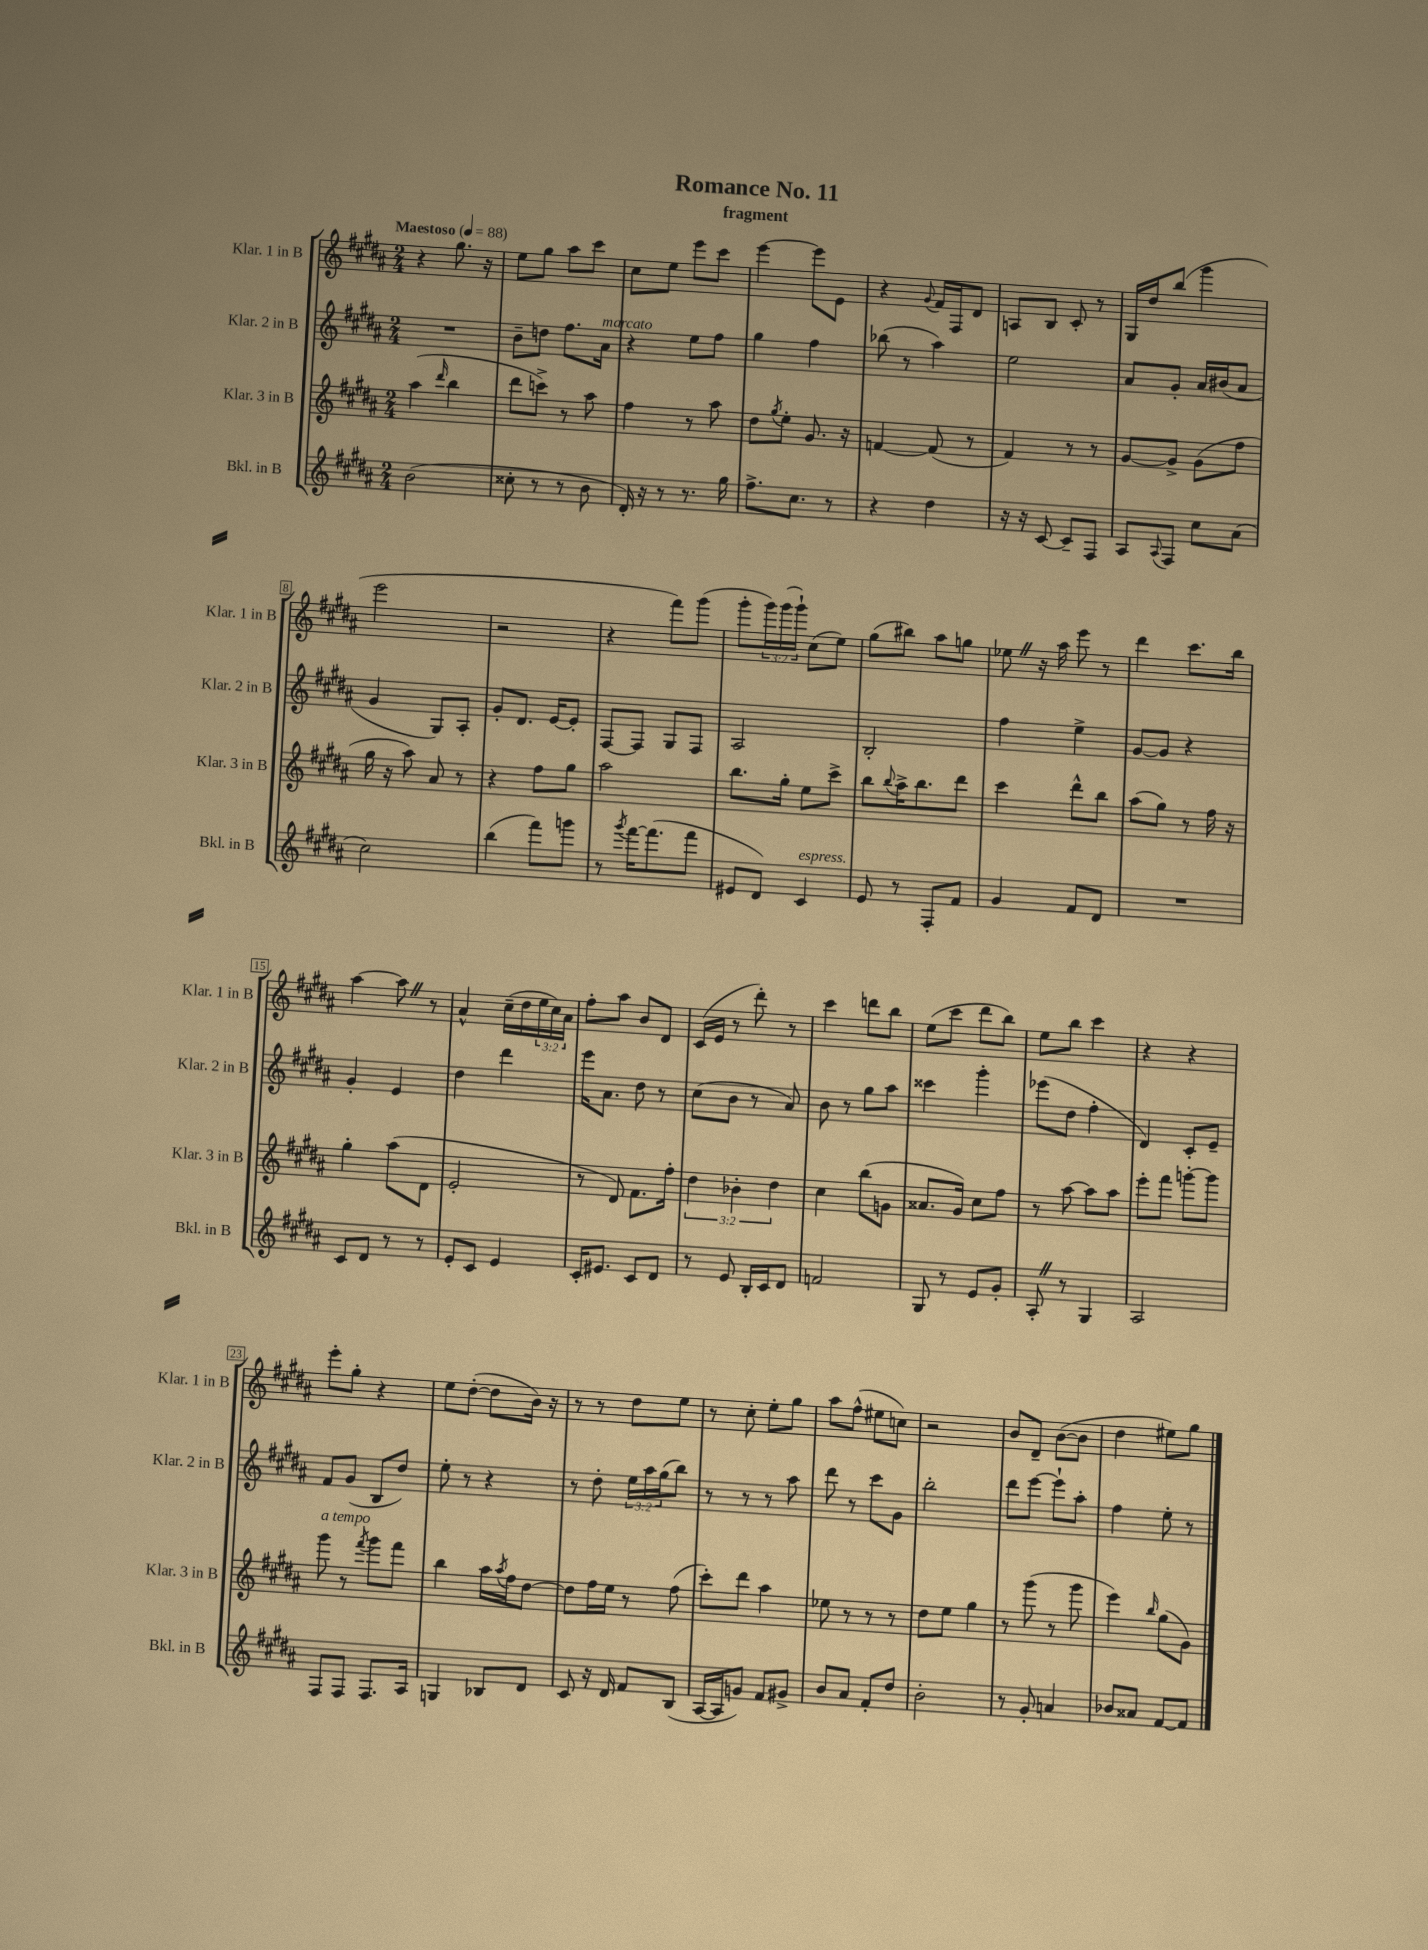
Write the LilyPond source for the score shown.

\header { title = "Romance No. 11" subtitle = "fragment" }
<<
\new StaffGroup <<
\new Staff = "s0" \with { instrumentName = "Klar. 1 in B" shortInstrumentName = "Klar. 1 in B" } {
    \clef treble \key b \major \numericTimeSignature \time 2/4 \override Staff.TupletNumber.text = #tuplet-number::calc-fraction-text \tempo "Maestoso" 4 = 88
    r4 gis''8. r16 |
    e''8 gis''8 ais''8 cis'''8 |
    cis''8 e''8 e'''8 cis'''8 |
    e'''4~ e'''8 e'8 |
    r4 \appoggiatura { gis'8 } fis'16 fis16 dis'8 |
    a8 b8 cis'8-. r8 |
    gis16 dis''16 b''8( gis'''4 |
    e'''2 |
    r2 |
    r4 fis'''8) gis'''8( |
    gis'''8-. \tuplet 3/2 { gis'''16) gis'''16( gis'''16-!) } cis''8( e''8) |
    gis''8( bis''8) ais''8 g''8 |
    ees''8 \once \override BreathingSign.text = \markup { \musicglyph "scripts.caesura.straight" } \breathe r16 ais''16 e'''8 r8 |
    dis'''4 cis'''8. b''16 |
    ais''4~ ais''8 \once \override BreathingSign.text = \markup { \musicglyph "scripts.caesura.straight" } \breathe r8 |
    ais'4-^ cis''16--( dis''16 \tuplet 3/2 { e''16 cis''16) ais'16 } |
    fis''8-. ais''8 b'8 dis'8 |
    cis'16( e'16 r8 dis'''8-.) r8 |
    cis'''4 d'''8 b''8 |
    e''8( cis'''8 dis'''8 b''8) |
    e''8 b''8 cis'''4 |
    r4 r4 |
    e'''8-. gis''8-. r4 |
    e''8 dis''8~-.( dis''8 b'16) r16 |
    r8 r8 dis''8 e''8 |
    r8 cis''8-. e''8-. gis''8 |
    ais''8 fis''8-^( eis''8 c''8) |
    r2 |
    b'8 dis'8-- b'8~( b'8 |
    dis''4 eis''8) gis''8 \bar "|." |
}
\new Staff = "s1" \with { instrumentName = "Klar. 2 in B" shortInstrumentName = "Klar. 2 in B" } {
    \clef treble \key b \major \numericTimeSignature \time 2/4 \override Staff.TupletNumber.text = #tuplet-number::calc-fraction-text
    R2 |
    b'8-- d''8 fis''8. ais'16^\markup { \italic "marcato" } |
    r4 e''8 fis''8 |
    gis''4 fis''4 |
    bes''8( r8 ais''4) |
    e''2 |
    ais'8 gis'8-. ais'16 bis'16( ais'8 |
    gis'4 gis8) ais8-. |
    gis'8-. dis'8. e'16~ e'8-. |
    fis8~ fis8 gis8 fis8 |
    ais2 |
    b2-. |
    fis''4 e''4-> |
    gis'8~ gis'8 r4 |
    gis'4-. e'4 |
    dis''4 dis'''4 |
    e'''16 ais'8. dis''8 r8 |
    cis''8( b'8 r8 ais'8) |
    b'8 r8 gis''8 ais''8 |
    cisis'''4 gis'''4-. |
    ees'''8( dis''8 fis''4-. |
    dis'4) cis'8-. e'8-- |
    fis'8 gis'8( b8 dis''8) |
    e''8-. r8 r4 |
    r8 dis''8-. \tuplet 3/2 { e''16 ais''16 gis''16( } b''8) |
    r8 r8 r8 ais''8 |
    dis'''8 r8 cis'''8 gis'8 |
    b''2-. |
    dis'''8 e'''8~ e'''8-! ais''8-. |
    fis''4 e''8-. r8 \bar "|." |
}
\new Staff = "s2" \with { instrumentName = "Klar. 3 in B" shortInstrumentName = "Klar. 3 in B" } {
    \clef treble \key b \major \numericTimeSignature \time 2/4 \override Staff.TupletNumber.text = #tuplet-number::calc-fraction-text
    ais''4( \grace { dis'''16 } b''4 |
    dis'''8 c'''8->) r8 ais''8 |
    fis''4 r8 ais''8 |
    dis''8 \acciaccatura { gis''8 } e''8-. gis'8. r16 |
    f'4~ f'8( r8 |
    fis'4) r8 r8 |
    gis'8~ gis'8-> gis'8( fis''8 |
    gis''16 r16 ais''8) ais'8 r8 |
    r4 fis''8 gis''8 |
    ais''2 |
    b''8. gis''16-. e''8 cis'''8-> |
    b''8 \appoggiatura { b''8 } ais''16-> b''8. dis'''8 |
    cis'''4 dis'''8-^ b''8 |
    ais''8( gis''8) r8 fis''16 r16 |
    gis''4-. ais''8( dis'8 |
    e'2-. |
    r8 dis'8) fis'8. fis''16-. |
    \tuplet 3/2 { dis''4 bes'4-. dis''4 } |
    cis''4 b''8( g'8 |
    aisis'8. gis'16) cis''8 fis''8 |
    r8 ais''8~ ais''8 ais''8 |
    e'''8-. fis'''8 g'''8~-. g'''8 |
    gis'''8^\markup { \italic "a tempo" } r8 \acciaccatura { fis'''8 } gis'''8 fis'''8 |
    b''4 ais''16 \acciaccatura { ais''8 } fis''16 dis''8~ |
    dis''8 fis''16 e''16 r8 fis''8( |
    cis'''8-.) dis'''8 ais''4 |
    ees''8 r8 r8 r8 |
    dis''8 e''8 gis''4 |
    r8 gis'''8( r8 gis'''8 |
    e'''4) \grace { b''16 } gis''8( gis'8) \bar "|." |
}
\new Staff = "s3" \with { instrumentName = "Bkl. in B" shortInstrumentName = "Bkl. in B" } {
    \clef treble \key b \major \numericTimeSignature \time 2/4
    b'2( |
    cisis''8-. r8 r8 b'8 |
    dis'16-.) r16 r8 r8. gis''16 |
    fis''8.-> cis''8. r8 |
    r4 dis''4 |
    r16 r16 cis'8~ cis'8-- fis8 |
    ais8 \appoggiatura { ais8 } fis8 cis''8 ais'8( |
    cis''2) |
    b''4( fis'''8) g'''8 |
    r8 \acciaccatura { gis'''8 } fis'''16~ fis'''8.( fis'''8 |
    eis'8 dis'8) cis'4^\markup { \italic "espress." } |
    e'8 r8 fis8-. fis'8 |
    gis'4 fis'8 dis'8 |
    R2 |
    cis'8 dis'8 r8 r8 |
    e'8-. cis'8 e'4 |
    cis'16-. eis'8. cis'8 dis'8 |
    r8 e'8 b16-. cis'16 dis'8 |
    f'2 |
    gis8 r8 e'8 gis'8-. |
    ais8-. \once \override BreathingSign.text = \markup { \musicglyph "scripts.caesura.straight" } \breathe r8 gis4 |
    ais2 |
    fis8 fis8 fis8. ais16 |
    g4 bes8 dis'8 |
    cis'8 r16 dis'16 fis'8 b8( |
    ais16~ ais16 g'8) fis'8 gis'8-> |
    b'8 ais'8 fis'8-. dis''8 |
    b'2-. |
    r8 gis'8-. a'4 |
    bes'8 aisis'8 fis'8~ fis'8 \bar "|." |
}
>>
>>
\layout { \context { \Score \override BarNumber.stencil = #(make-stencil-boxer 0.1 0.3 ly:text-interface::print) } }
